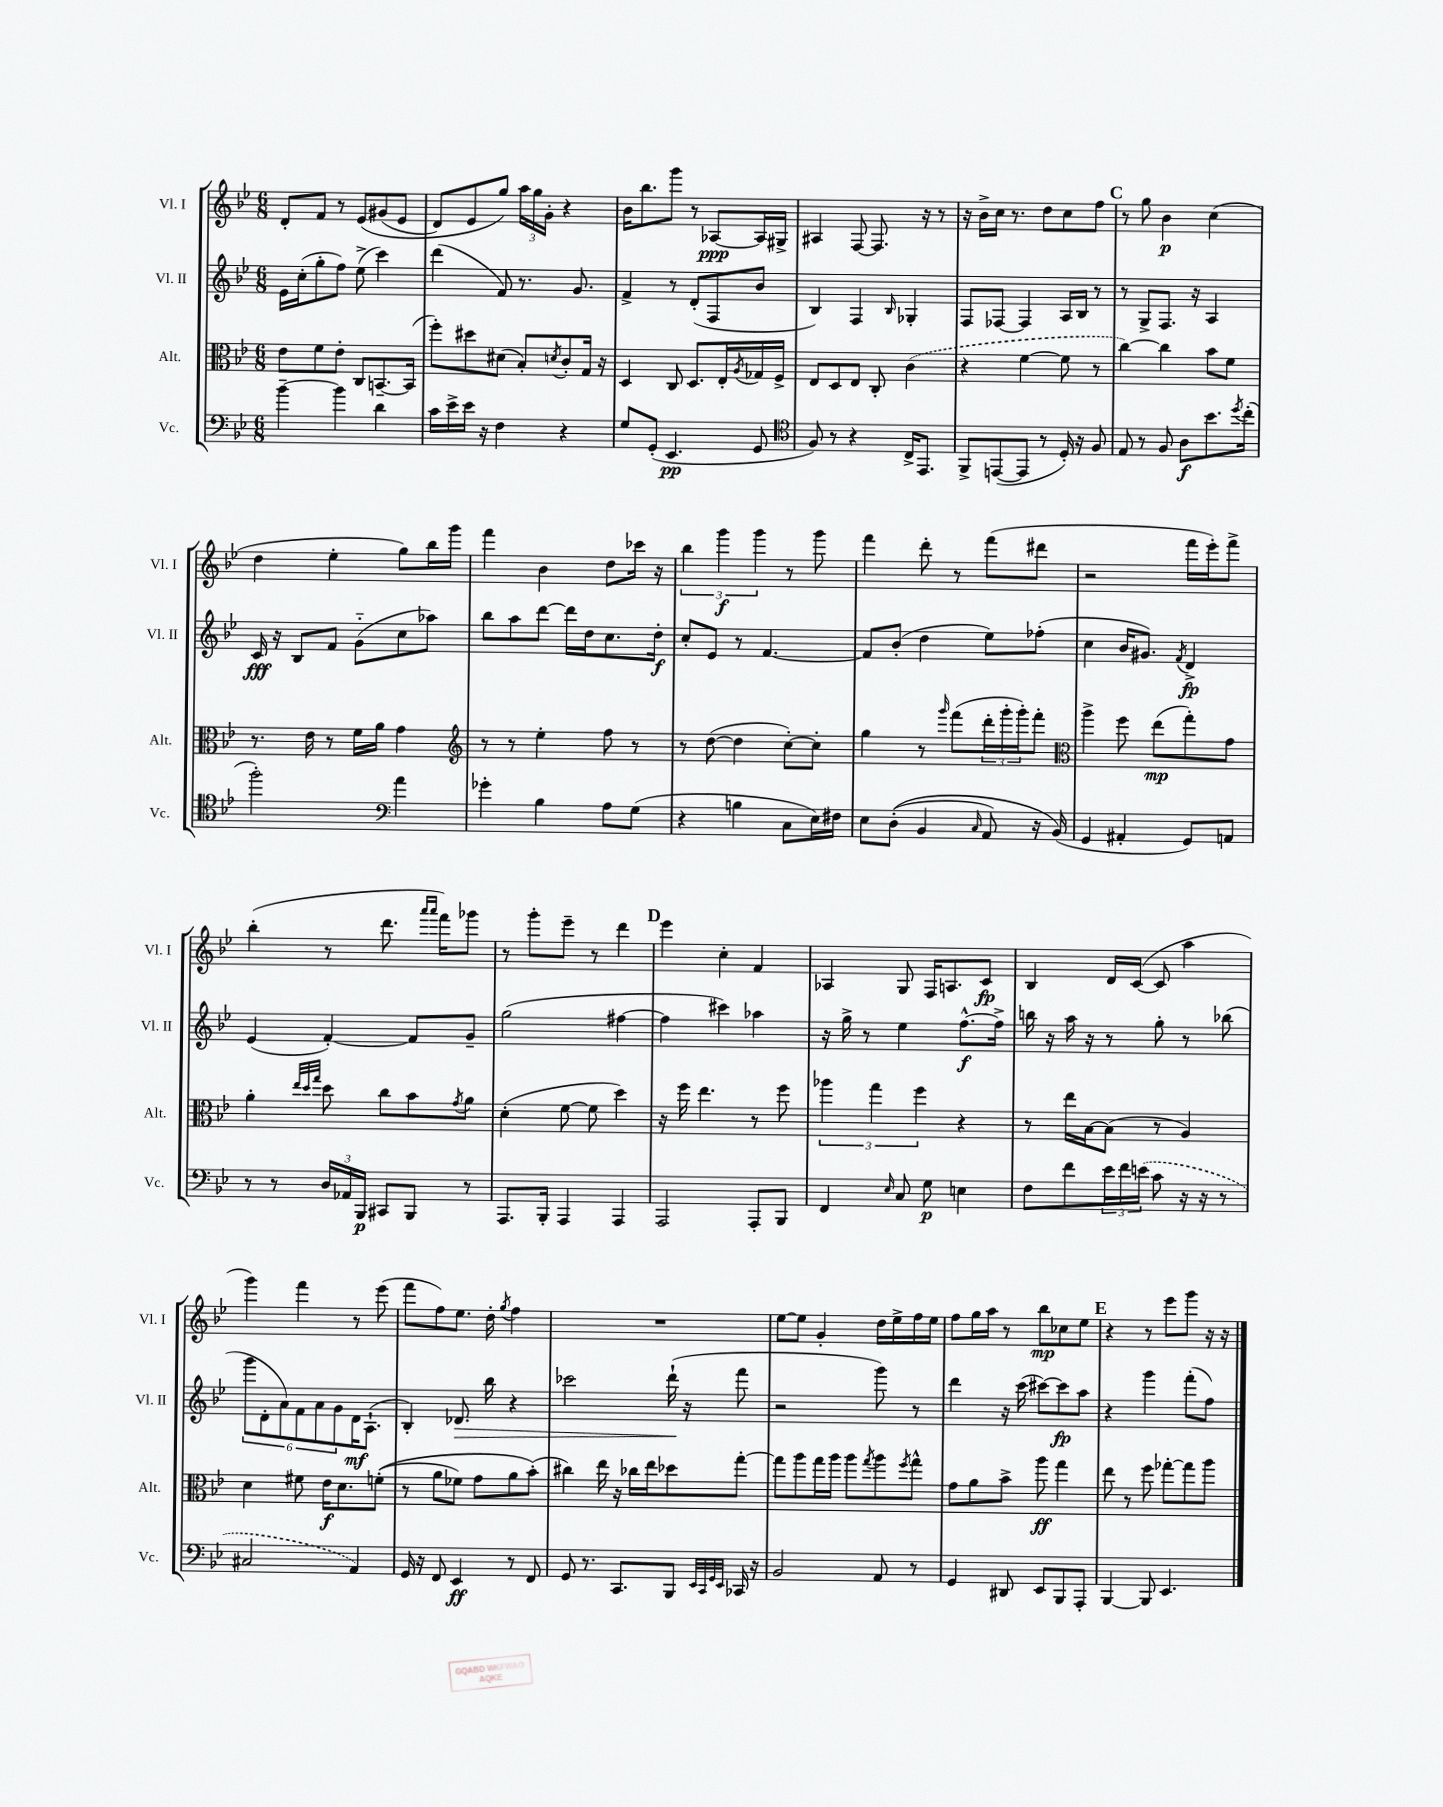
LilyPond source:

<<
\new StaffGroup <<
\new Staff = "s0" \with { instrumentName = "Vl. I" shortInstrumentName = "Vl. I" } {
    \clef treble \key bes \major \numericTimeSignature \time 6/8
    d'8-. f'8 r8 ees'8\( gis'8( ees'8 |
    d'8) ees'8 g''8\) \tuplet 3/2 { a''16 g''16 g'16-. } r4 |
    bes'16 bes''8. g'''8 r8 aes8~\ppp aes16 gis16-> |
    ais4 f8~ f8. r16 r8 |
    r16 bes'16-> c''16 r8. d''8 c''8 f''8 |
    \mark \markup { \bold "C" } r8 g''8 bes'4\p c''4( |
    d''4 ees''4-. g''8) bes''16 g'''16 |
    f'''4 bes'4 d''8 ces'''16 r16 |
    \tuplet 3/2 { bes''4 g'''4\f g'''4 } r8 g'''8 |
    f'''4 d'''8-. r8 f'''8( dis'''8 |
    r2 f'''16 ees'''16-.) f'''8-> |
    bes''4-.( r8 d'''8. \grace { a'''16 a'''16 } f'''16) ges'''8 |
    r8 g'''8-. ees'''8-- r8 d'''4 |
    \mark \markup { \bold "D" } ees'''4 c''4-. f'4 |
    aes4 g8 f16 a8. c'8\fp |
    bes4 d'16 c'16~( c'8 a''4 |
    g'''4) f'''4 r8 ees'''8( |
    f'''8 f''8) ees''8. d''16-. \acciaccatura { g''8 } f''4 |
    R2. |
    ees''8~ ees''8 g'4-. d''16 ees''16-> f''16 ees''16 |
    f''8 g''16 a''16 r8 bes''8\mp ces''8 ees''8 |
    \mark \markup { \bold "E" } r4 r8 ees'''8 g'''8 r16 r16 \bar "|." |
}
\new Staff = "s1" \with { instrumentName = "Vl. II" shortInstrumentName = "Vl. II" } {
    \clef treble \key bes \major \numericTimeSignature \time 6/8
    ees'16 c''16-.( g''8-. f''8) ees''8->( c'''4) |
    d'''4( f'8) r8. g'8. |
    f'4-> r8 d'8-.( f8 bes'8 |
    bes4) f4 \grace { bes16 } ges4-. |
    f8 fes8~ fes4 a16 bes16 r8 |
    \mark \markup { \bold "C" } r8 g8-> f8. r16 a4 |
    c'16\fff r16 bes8 f'8 g'8-_( c''8 aes''8) |
    bes''8 a''8 d'''8~ d'''16 d''16 c''8. d''16-.\f |
    c''8-. ees'8 r8 f'4.~ |
    f'8 bes'8-.( d''4 ees''8) fes''8-.( |
    c''4 bes'16 gis'8.) \acciaccatura { f'8 } d'4->\fp |
    ees'4( f'4~-.) f'8 g'8-- |
    g''2( fis''4~ |
    \mark \markup { \bold "D" } fis''4 cis'''4) aes''4 |
    r16 g''16-> r8 ees''4 f''8.~-^\f f''16-> |
    b''16 r16 a''16 r16 r8 g''8-. r8 bes''8( |
    \tuplet 6/4 { g'''8 d'8-. a'8) f'8 a'8 g'8 } d'16\mf a8.-!( |
    bes4-.) des'8.\> bes''16 r4 |
    ces'''2 d'''16-!\!( r16 f'''8 |
    r2 g'''8) r8 |
    d'''4 r16 c'''16( cis'''8~) cis'''8\fp a''8 |
    \mark \markup { \bold "E" } r4 g'''4 f'''8-.( f''8) \bar "|." |
}
\new Staff = "s2" \with { instrumentName = "Alt." shortInstrumentName = "Alt." } {
    \clef alto \key bes \major \numericTimeSignature \time 6/8
    ees'8 f'8 ees'8-. c8 b,8.~-- b,16( |
    f''8-.) dis''8 dis'8( bes8-.) \acciaccatura { d'8 } c'8-. g16 r16 |
    d4 c8 d8. ees16-. \acciaccatura { a8 } ges16 f16-> |
    ees8 d8 ees8 c8-. \once \slurDashed c'4( |
    r4 f'4~ f'8 r8 |
    \mark \markup { \bold "C" } c''4~) c''4 bes'8 f'8 |
    r8. ees'16 r8 f'16 a'16 g'4 |
    \clef treble r8 r8 ees''4-. f''8 r8 |
    r8 d''8~( d''4 c''8~-.) c''8-. |
    g''4 r8 \grace { g'''16 } f'''8( \tuplet 3/2 { d'''16-. g'''16-. g'''16-.) } f'''8-. |
    \clef alto a''4-> f''8 ees''8\mp( g''8-.) g'8 |
    a'4-. \grace { ees''32 d''32 g''32 } d''8 c''8 bes'8 \acciaccatura { g'8 } a'8 |
    d'4-.( f'8~ f'8 d''4) |
    \mark \markup { \bold "D" } r16 f''16 ees''4. r8 f''8 |
    \tuplet 3/2 { aes''4 g''4 f''4 } r4 |
    r8 ees''16 bes16~ bes8( r8 a4) |
    d'4 fis'8 ees'16\f d'8. f'8-.(\( |
    r8 a'8 fes'8) g'8 a'8 bes'8-.(\) |
    cis''4) ees''16 r16 ces''16 ees''16 des''8 g''8~-. |
    g''8 a''8 g''16 a''16 a''8 \acciaccatura { g''8 } a''8 \acciaccatura { f''8 } g''8-^ |
    g'8 a'8 bes'8-> a''8\ff g''4 |
    \mark \markup { \bold "E" } ees''8 r8 f''8 ges''8~-. ges''8 a''8 \bar "|." |
}
\new Staff = "s3" \with { instrumentName = "Vc." shortInstrumentName = "Vc." } {
    \clef bass \key bes \major \numericTimeSignature \time 6/8
    bes'4~-- bes'4 d'4 |
    c'16 ees'16-> ees'16 r16 f4 r4 |
    g8 g,8-.( ees,4.\pp g,8 |
    \clef tenor f8) r8 r4 c16-> ees,8. |
    f,8-> e,8~( e,8 r8 d16-.) r16 f8 |
    \mark \markup { \bold "C" } ees8 r8 f8 a8\f bes'8. \acciaccatura { d''8 } c''16-.( |
    f''2-.) \clef bass a'4 |
    ges'4-. bes4 a8 g8( |
    r4 b4 c8 ees16) fis16 |
    ees8 d8-.(\( bes,4 \grace { c16 } a,8) r16 bes,16(\) |
    g,4 ais,4-. g,8) a,8 |
    r8 r8 \tuplet 3/2 { d16 aes,16 bes,,16\p } cis,8 bes,,8 r8 |
    a,,8. bes,,16-. a,,4 a,,4 |
    \mark \markup { \bold "D" } a,,2 a,,8-. bes,,8 |
    f,4 \grace { ees16 } c8 g8\p e4 |
    f8 f'8 \tuplet 3/2 { ees'16 f'16 \once \slurDashed e'16( } c'8 r16 r16 r8 |
    cis2 a,4) |
    g,16 r16 f,8 ees,4\ff r8 f,8 |
    g,8 r8. c,8. bes,,8 \grace { ees,32 c,32 g,32 ees,32 } ces,16 r16 |
    bes,2 a,8 r8 |
    g,4 dis,8 ees,8 bes,,8 a,,8-. |
    \mark \markup { \bold "E" } bes,,4~ bes,,8 ees,4. \bar "|." |
}
>>
>>
\layout { \context { \Score \remove "Bar_number_engraver" } }
